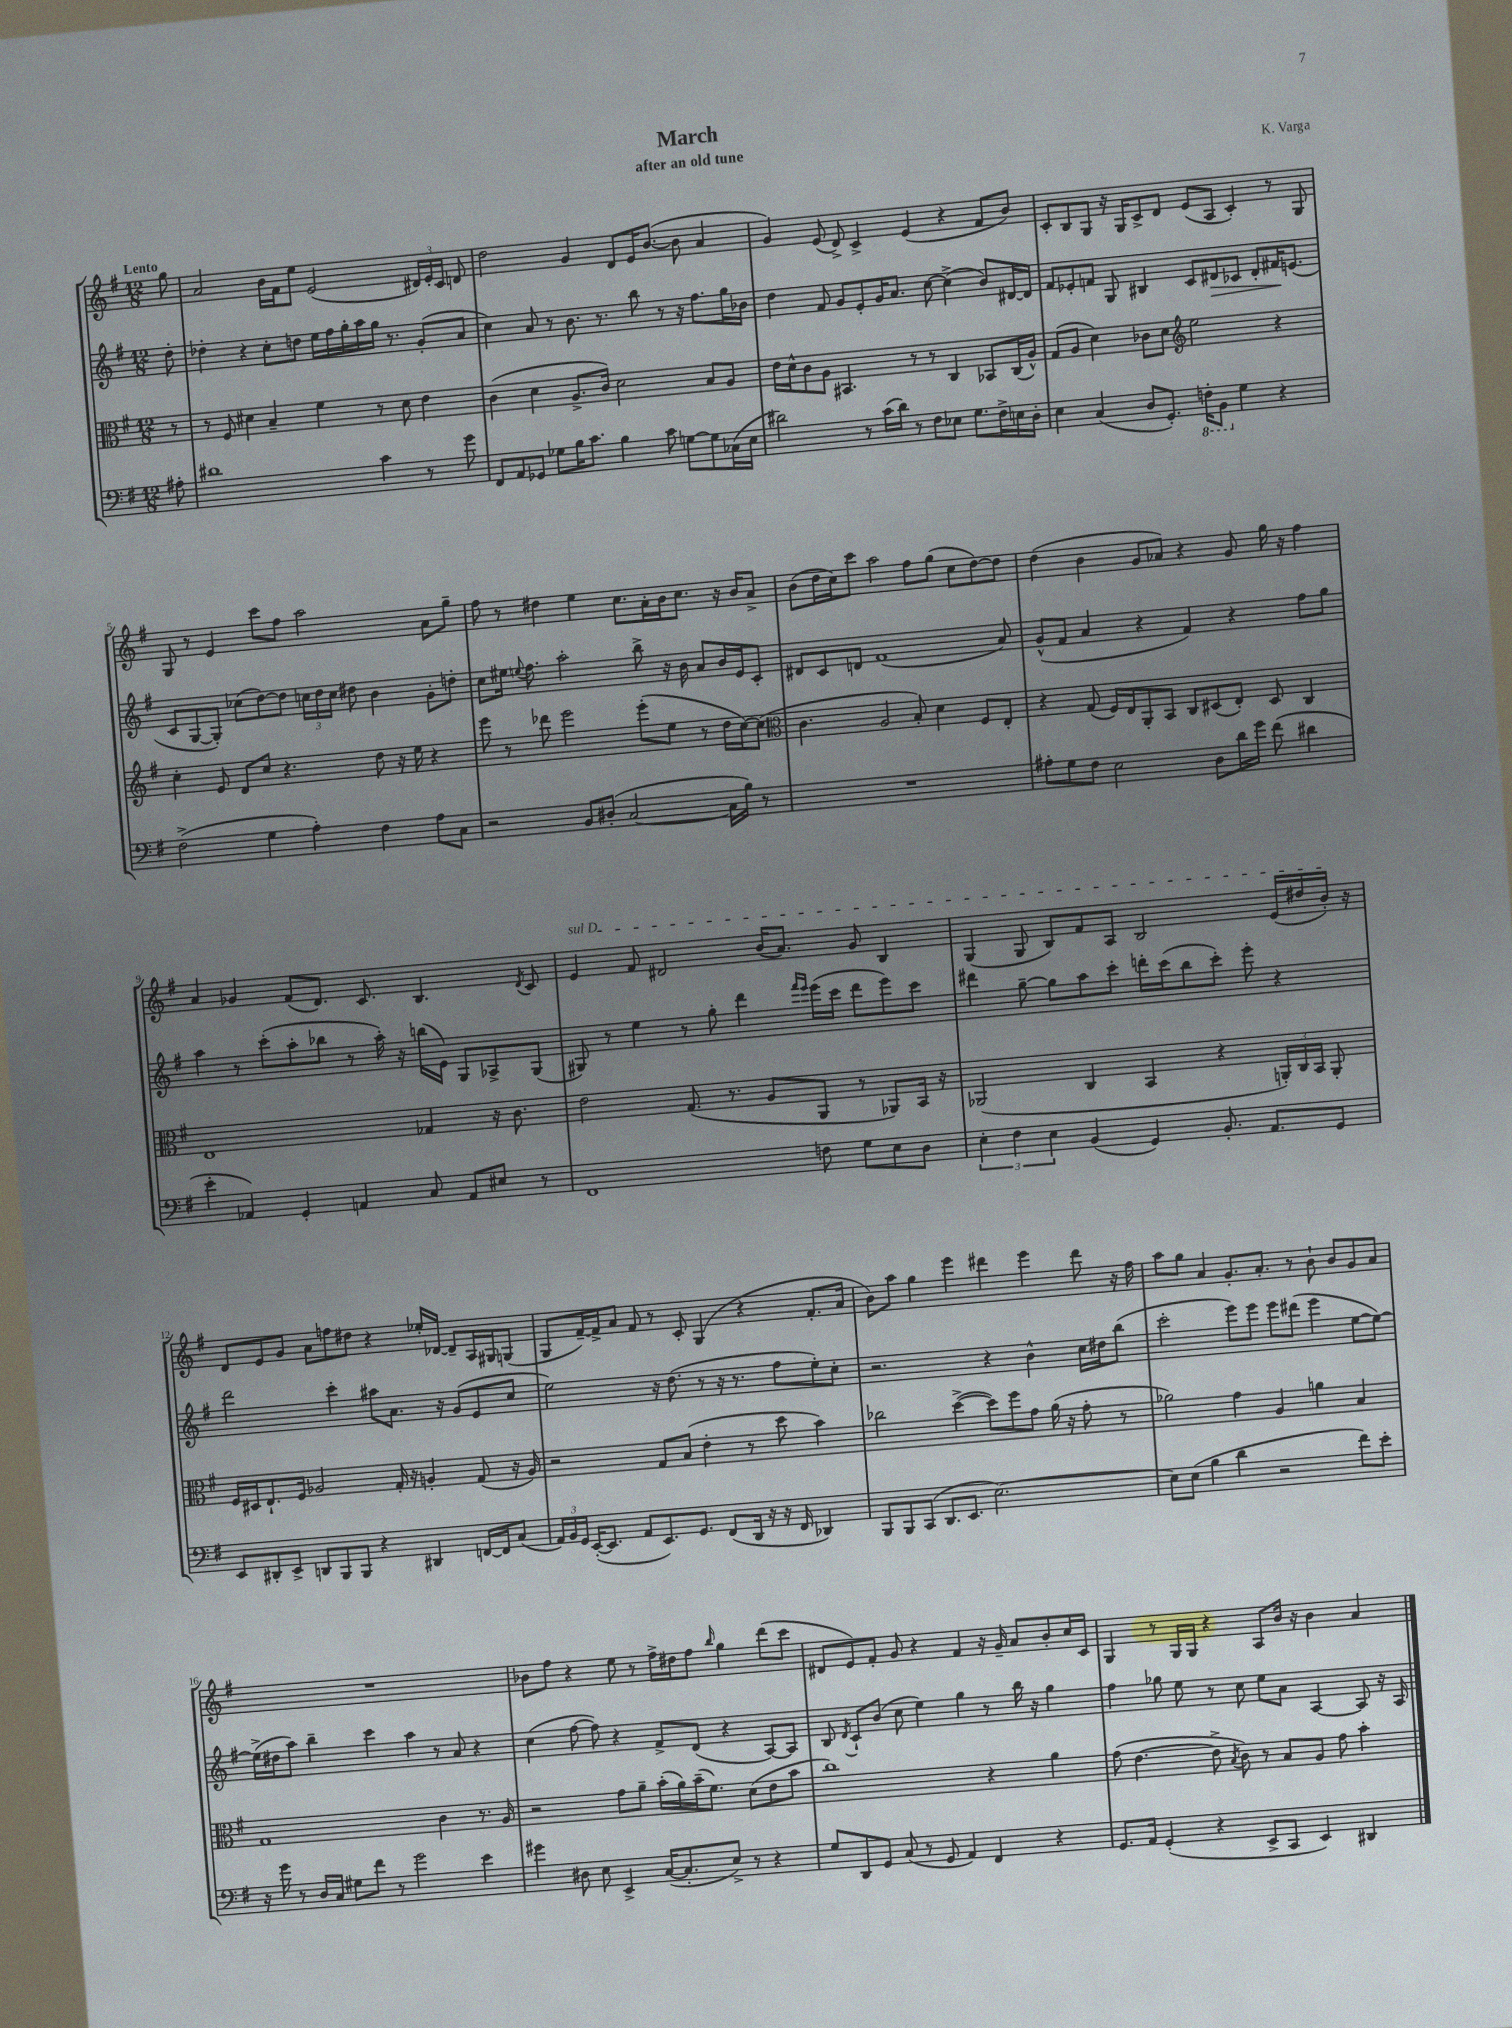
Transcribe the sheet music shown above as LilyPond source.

\header { title = "March" composer = "K. Varga" subtitle = "after an old tune" }
<<
\new StaffGroup <<
\new Staff = "s0" {
    \clef treble \key g \major \numericTimeSignature \time 12/8 \partial 8 \tempo "Lento"
    \autoBeamOff g''8 |
    a'2 b'16[ fis'16 e''8] e'2( \tuplet 3/2 { dis'16[) e'16-. c'16] } d'8 |
    d''2 g'4 d'8[ e'16 b'8.]~( b'8 a'4 |
    g'4) e'8( d'8->) c'4-> e'4( r4 fis'8[ b'8]) |
    c'8[-. b8 g8] r16 g16[ c'8-> d'8] e'8[( a8] c'4-.) r8 g8 |
    g8 r8 e'4 c'''8[ fis''8] a''2 a'8[ g''8]-- |
    fis''8 r8 dis''4 e''4 c''8.[ a'16-. b'16 c''8.] r16 b'16[ a'8]-> |
    b'8[( d''16 c''16) c'''8] a''2 fis''8[ g''8]( c''8[ d''8~) d''8] |
    d''4( b'4 g'8[ aes'8]) r4 g'8 g''16 r16 fis''4 |
    a'4 ges'4 fis'8[( d'8.]) c'8. b4. \acciaccatura { d'8 } c'8 |
    \once \override TextSpanner.bound-details.left.text = \markup { \italic "sul D" } e'4\startTextSpan fis'8 dis'2 b'16[( a'8.]) g'8 b4 |
    g4( g8 b8[) fis'8 a8] b2 e'16[( dis''16 b'16]-.\stopTextSpan) r16 |
    d'8[ e'8 g'8] a'8[ f''8 dis''8] r4 ees''16[-. des'16]~ des'8[-- a16 gis16 g8]( |
    g8[ fis'16~--) fis'16-> a'8] fis'8 r8 c'8-. g4( r4 fis'8.[-. a'16] |
    b'8[) a''8] g''4 e'''4 dis'''4 e'''4 dis'''8 r16 fis''16 |
    a''8[ g''8] a'4 g'8.[-. a'8.]-. r8 b'8-! b'8[ g'8 a'8] |
    R1. |
    bes'8[ fis''8] r4 e''8 r8 fis''16[-> dis''16 fis''8] \grace { b''16 } g''4 d'''8[( c'''8] |
    dis'8[ e'8) fis'8]-. g'8 r4 fis'4 r16 g'16-- a'8[ b'8-. c''16 c'16] |
    g4 r8 g16[ g16] r4 a8[ b'16] r16 b'4 a'4 \bar "|." |
}
\new Staff = "s1" {
    \clef treble \key g \major \numericTimeSignature \time 12/8 \partial 8
    \autoBeamOff d''8-. |
    des''4-. r4 c''8[-. d''8] e''16[ fis''16 g''16-. a''16 g''16] r8. g'8[-.( a'8] |
    c''4) a'8 r8 b'8. r8. b''8 r8 r16 fis''8.[ g''16 bes'16] |
    d''4 fis'8 g'8[ e'8-. g'16 a'8.] c''8~ c''4->( b'8[) dis'16~ dis'16] |
    fis'8[ ees'8-. f'8] g8 bis4 c'8[ dis'8\> ces'8] dis'8[-. fis'16\! e'8.]( |
    c'8[ g8~ g8]-.) ces''8[( d''8~) d''8] \tuplet 3/2 { c''16[ d''16 c''16] } dis''8 b'4 g'8[-. d''8]-. |
    c''8[ eis''16] \appoggiatura { e''8 } fis''8. a''2-. b''8-> r16 b'16 a'8[ b'16 e'16 c'8]-. |
    dis'8[ c'8 d'8] fis'1( a'8) |
    g'8[-^( fis'8] a'4 r4 fis'4) r4 fis''8[ g''8] |
    a''4 r8 c'''8[-.( a''8-. bes''8] r8 a''16-.) r16 b''16[( e'16]) g8[ aes8-> g8]( |
    gis8) r8 e''4 r8 g''8-. d'''4 \grace { fis'''16[ e'''16] } e'''16[( c'''16] d'''8[ e'''8) c'''8] |
    dis'''4 g''8~-- g''8[ a''8 c'''8]-. d'''16[-. c'''16( b''8 c'''8]-.) e'''8-. r4 |
    d'''2 c'''4-. ais''8[ a'8.] r16 g'8[( e'8 c''8] |
    e''2) r16 d''8.( r8 r16 r8. fis''8[ e''8-.) c''8]-. |
    r2. r4 b'4-^ c''16[ dis''16 b''8]( |
    c'''2-. e'''8[) e'''8] e'''8[ dis'''8]( e'''4 e''8[~ e''8]~) |
    e''16[->( dis''16 a''8]) b''4-- c'''4 a''4 r8 a'8 r4 |
    c''4( fis''8~ fis''8) r4 fis'8[-> d'8]( r4 a8[~) a8] |
    b8 \acciaccatura { d'8 } c'8[-! b'8]( c''8 e''4) g''4 r8 b''16 r16 g''4 |
    fis''4 ges''8 e''8 r8 c''8 e''8[ a'8] a4~ a8 r16 a16 \bar "|." |
}
\new Staff = "s2" {
    \clef alto \key g \major \numericTimeSignature \time 12/8 \partial 8
    \autoBeamOff r8 |
    r8 fis8 dis'4 b4-- fis'4 r8 dis'8 e'4 |
    c'4( d'4 a8.[-> c'16]) d'2 b8[ a8] |
    e'16[ d'16-^ c'8 a8] bis,4. r8 r8 c4 bes,8[ c16( a16]-^) |
    g8[( a8] d'4) ces'8[ d'8] \clef treble e''2 r4 |
    c''4-. e'8 d'8[ c''8] r4. d''8 r16 e''16 r4 |
    e'''8 r8 des'''8 e'''2 e'''8[-.( e''8] r8 d''16[ c''16~) c''8]( |
    \clef alto c'4. a2 b8-.) d'4 fis8[ e8]-. |
    r4 g8( fis16[) e16 a,8-. b,8] c8[ dis8( e8]-.) dis8 c4 |
    e1 ges4 r16 c'8. |
    e'2 g8.( r8. a8[ a,8] r8 aes,8[) b,16] r16 |
    aes,2( c4 b,4 r4 \tuplet 3/2 { a,16[-.) c16 b,16] } a,8-. |
    fis16[ dis16 e8.-! fis16] aes2 g16-. r16 a4-. g8( r16 a16) |
    r2 g8[ b8]( e'4-. r8 d''8 b'4) |
    ces''2 d''4~->( d''8[) fis''8 g'8] a'16( r16 g'8-. r8 |
    aes'2) g'4 a4 a'4 b4 |
    g1 c'4 r8. a16 |
    r2 g'8[ a'8]-- b'16[-.( a'16) b'16--( fis'8.]) d'8[( e'8 b'8] |
    c''1) r4 a'4 |
    g'8( e'4.~ e'8-> \acciaccatura { b8 } c'8) r8 b8[ a8] g'8 b'4-. \bar "|." |
}
\new Staff = "s3" {
    \clef bass \key g \major \numericTimeSignature \time 12/8 \partial 8
    \autoBeamOff ais8-. |
    dis'1 c'4 r8 g'8 |
    fis,8[ a,8 ges,8] ges8[ b16 c'8.] b4 c'8 g8[~ g8 ces16( e16] |
    dis'2) r8 c'16[( dis'16]) r8 fis8[ ees8] g8.[ fis16-> e16 d16]-. |
    e4 c4( d8[ g,8.]-.) \ottava #-1 f,16[-. b,,8] \ottava #0 g4 r4 |
    fis2->( g4 a4-.) fis4 a8[ c8] |
    r2 b,8[ dis8]-.( c2~ c16[ b16]) r8 |
    R1. |
    ais8[-. g8 fis8] e2 d8[ d'16 g'16] fis'8( dis'4 |
    e'4-. aes,4) g,4-. a,4 c8 a,8[ eis8] r8 |
    fis,1 f8 g8[ e8 d8] |
    \tuplet 3/2 { e4-. fis4 e4 } b,4( g,4) b,8.-. a,8.[ g,8] |
    e,8[ dis,8-. e,8]-> d,8[ b,,8 b,,8] r4 dis,4 f,16[~ f,16 c8]( |
    \tuplet 3/2 { a,16[) b,16 g,16] } e,16[~-.( e,8.] a,8[ e,8.) g,8.] fis,8[( d,16] r16 r16 fis,16 des,4) |
    b,,8[ b,,8 c,8]( d,8.[ e,8.] e2.~) |
    e8[ e8]( b4 d'4 r2 fis'8[) e'8]-. |
    r16 g'16 r8 d16[ c16] gis8[ fis'8] r8 g'2 e'4 |
    gis'4 dis8 e8 e,4-> c16[~( c8.-. e8]->) r8 r4 |
    g8[ d,8 g,8] c8( r8 g,8 a,4) fis,4 r4 |
    g,8.[ a,16] g,4-.( r4 e,8[-> c,8] e,4) dis,4 \bar "|." |
}
>>
>>
